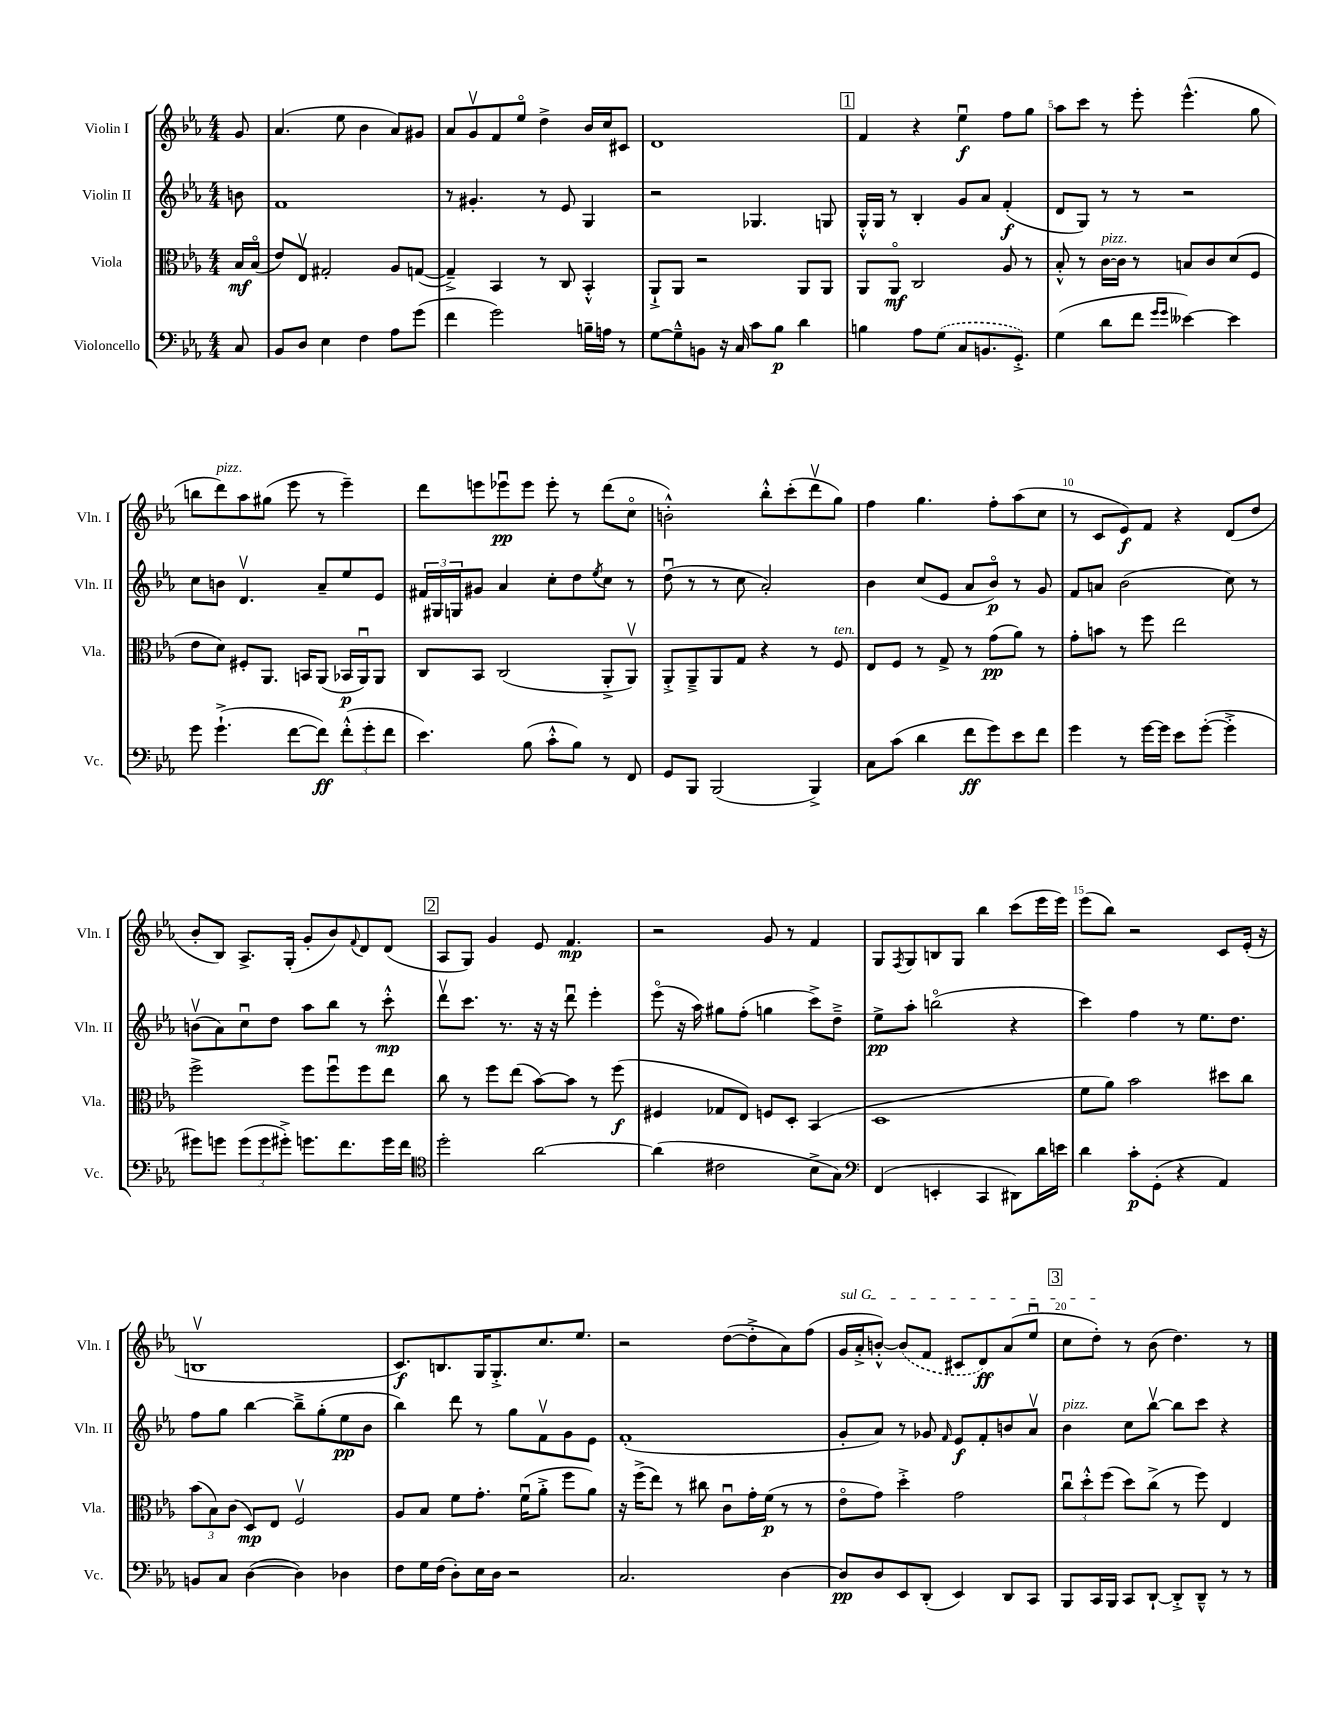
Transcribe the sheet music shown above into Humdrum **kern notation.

**kern	**dynam	**kern	**dynam	**kern	**dynam	**kern	**dynam
*part4	*part4	*part3	*part3	*part2	*part2	*part1	*part1
*staff4	*staff4	*staff3	*staff3	*staff2	*staff2	*staff1	*staff1
*I"Violoncello	*	*I"Viola	*	*I"Violin II	*	*I"Violin I	*
*I'Vc.	*	*I'Vla.	*	*I'Vln. II	*	*I'Vln. I	*
*clefF4	*	*clefC3	*	*clefG2	*	*clefG2	*
*k[b-e-a-]	*	*k[b-e-a-]	*	*k[b-e-a-]	*	*k[b-e-a-]	*
*M4/4	*	*M4/4	*	*M4/4	*	*M4/4	*
=	=	=	=	=	=	=	=
8C/	.	16B-/LL	mf	8bn\	.	8g/	.
.	.	(16B-/JJ	.	.	.	.	.
=1	=1	=1	=1	=1	=1	=1	=1
8BB-/L	.	8e-/L)	.	1f	.	(4.a-/	.
8D/J	.	8E-v/J	.	.	.	.	.
4E-\	.	2G#X'/	.	.	.	.	.
.	.	.	.	.	.	8ee-\	.
4F\	.	.	.	.	.	4b-\	.
8A-\L	.	8A-/L	.	.	.	8a-/L)	.
(8g\J	.	([8Gn/J	.	.	.	8g#X/J	.
=2	=2	=2	=2	=2	=2	=2	=2
4f\	.	4G~^/])	.	8r	.	8a-/L	.
.	.	.	.	4.g#X'/	.	8gv/	.
2g\)	.	4BB-/	.	.	.	8f/	.
.	.	.	.	.	.	8ee-/J	.
.	.	8r	.	8r	.	4dd^\	.
.	.	8C/	.	8e-/	.	.	.
16Bn~\LL	.	4BB-'^^/	.	4G/	.	16b-/LL	.
16An\JJ	.	.	.	.	.	16cc/J	.
8r	.	.	.	.	.	8c#X/J	.
=3	=3	=3	=3	=3	=3	=3	=3
[8G\L	.	8AA-`^/L	.	2r	.	1d	.
8G~^^\]	.	8AA-/J	.	.	.	.	.
8BBn\J	.	2r	.	.	.	.	.
16r	.	.	.	.	.	.	.
16C/	.	.	.	.	.	.	.
8c\L	.	.	.	4.G-X/	.	.	.
8B-\J	p	.	.	.	.	.	.
4d\	.	8AA-/L	.	.	.	.	.
.	.	8AA-/J	.	8Gn/	.	.	.
!!LO:REH:place=s1:t=1
=4	=4	=4	=4	=4	=4	=4	=4
4Bn\	.	8AA-/L	.	16G'^^/LL	.	4f/	.
.	.	.	.	16G/JJ	.	.	.
.	.	8AA-/J	mf	8r	.	.	.
8A-\L	.	2C/	.	4B-'/	.	4r	.
(8G\J	.	.	.	.	.	.	.
8C/L	.	.	.	8g/L	.	4ee-u\	f
8.BBn/	.	.	.	8a-/J	.	.	.
.	.	8A-/	.	(4f'/	f	8ff\L	.
8.GG'^/J)	.	.	.	.	.	.	.
.	.	8r	.	.	.	8gg\J	.
=5	=5	=5	=5	=5	=5	=5	=5
(4G\	.	8B-'^^/	.	8d/L	.	8aa-\L	.
.	.	8r	.	8G/J)	.	8ccc\J	.
!	!	!LO:TX:a:i:t=pizz.	!	!	!	!	!
8d\L	.	[16c\LL	.	8r	.	8r	.
.	.	16c\JJ]	.	.	.	.	.
8f\J	.	8r	.	8r	.	8eee-'\	.
16qqg/LL	.	.	.	.	.	.	.
16qqg/JJ	.	.	.	.	.	.	.
[4e--X\)	.	8Bn/L	.	2r	.	(4.eee-^^\	.
.	.	8c/	.	.	.	.	.
4e--\]	.	(8d/	.	.	.	.	.
.	.	8F/J	.	.	.	8gg\	.
!!LO:LB:g=z
=6	=6	=6	=6	=6	=6	=6	=6
8g\	.	8e-\L	.	8cc\L	.	8bbn\L	.
!	!	!	!	!	!	!LO:TX:a:i:t=pizz.	!
(4.g`^\	.	8d\J)	.	8bn\J	.	8ddd\)	.
.	.	8F#X'/L	.	4.dv/	.	8aa-\	.
.	.	8.AA-/J	.	.	.	(8gg#X\J	.
[8f\L	.	.	.	.	.	8eee-\	.
.	.	16BBn/KL	.	.	.	.	.
8f\J])	ff	(8AA-/J	.	8a-~/L	.	8r	.
(12f'^^\L	.	16BB-X/LL	p	8ee-/	.	4eee-~\)	.
.	.	16AA-u/J)	.	.	.	.	.
12g'\	.	.	.	.	.	.	.
.	.	8AA-/J	.	8e-/J	.	.	.
12f\J	.	.	.	.	.	.	.
=7	=7	=7	=7	=7	=7	=7	=7
4.e-\)	.	8C/L	.	24f#X/LL	.	8ddd\L	.
.	.	.	.	24G#X/	.	.	.
.	.	.	.	24Gn/J	.	.	.
.	.	8BB-/J	.	8g#X/J	.	8eeen\	.
.	.	(2C/	.	4a-/	.	8eee-Xu\	pp
(8B-\	.	.	.	.	.	8eee-\J	.
8c'^^\L	.	.	.	8cc'\L	.	8eee-'\	.
8B-\J)	.	.	.	8dd\	.	8r	.
.	.	.	.	8qee-/	.	.	.
8r	.	8AA-'^/L	.	8cc\J	.	(8ddd\L	.
8FF/	.	8AA-v/J)	.	8r	.	8cc\J	.
=8	=8	=8	=8	=8	=8	=8	=8
8GG/L	.	8AA-'^/L	.	(8ddu\	.	2bn'^^\)	.
8BBB-/J	.	8AA-~^/	.	8r	.	.	.
(2BBB-/	.	8AA-/	.	8r	.	.	.
.	.	8G/J	.	8cc\	.	.	.
.	.	4r	.	2a-'/)	.	8bb-'^^\L	.
.	.	.	.	.	.	(8ccc'\	.
4BBB-^/)	.	8r	.	.	.	8dddv\	.
!	!	!LO:TX:a:i:t=ten.	!	!	!	!	!
.	.	8F/	.	.	.	8gg\J)	.
=9	=9	=9	=9	=9	=9	=9	=9
8C\L	.	8E-/L	.	4b-\	.	4ff\	.
(8c\J	.	8F/J	.	.	.	.	.
4d\	.	8r	.	(8cc/L	.	4.gg\	.
.	.	8G^/	.	8e-/J	.	.	.
8f\L	ff	8r	.	8a-/L	.	.	.
8g\)	.	(8g\L	pp	8b-/J)	p	8ff'\L	.
8e-\	.	8a-\J)	.	8r	.	(8aa-\	.
8f\J	.	8r	.	8g/	.	8cc\J	.
=10	=10	=10	=10	=10	=10	=10	=10
4g\	.	8g'\L	.	8f/L	.	8r	.
.	.	8bn\J	.	8an/J	.	8c/L	.
8r	.	8r	.	(2b-\	.	8e-/)	f
[16g\LL	.	8ff\	.	.	.	8f/J	.
16g\JJ]	.	.	.	.	.	.	.
8e-\L	.	2ee-\	.	.	.	4r	.
([8g'\J	.	.	.	.	.	.	.
4g'^\]	.	.	.	8cc\)	.	(8d/L	.
.	.	.	.	8r	.	8dd/J	.
!!LO:LB:g=z
=11	=11	=11	=11	=11	=11	=11	=11
8g#X\L)	.	2ff^\	.	(8bnv\L	.	8b-'/L	.
8gn\J	.	.	.	8a-\)	.	8B-/J)	.
(12g\L	.	.	.	8ccu\	.	8.A-^/L	.
12g\	.	.	.	.	.	.	.
.	.	.	.	8dd\J	.	.	.
12g#X'^\J)	.	.	.	.	.	.	.
.	.	.	.	.	.	(16G'/Jk	.
8.gn\L	.	8ff\L	.	8aa-\L	.	8g'/L	.
.	.	8ffu\	.	8bb-\J	.	8b-/)	.
8.f\	.	.	.	.	.	.	.
.	.	.	.	.	.	8qqf/	.
.	.	8ff\	.	8r	.	8d/	.
16g\L	.	8ee-\J	.	8ccc'^^\	mp	(8d/J	.
16f\JJ	.	.	.	.	.	.	.
!!LO:REH:place=s1:t=2
=12	=12	=12	=12	=12	=12	=12	=12
*clefC4	*	*	*	*	*	*	*
2dd'\	.	8cc\	.	8dddv\L	.	8A-/L	.
.	.	8r	.	8.ccc\J	.	8G/J)	.
.	.	8ff\L	.	.	.	4g/	.
.	.	.	.	8.r	.	.	.
.	.	(8ee-\J	.	.	.	.	.
[2a-\	.	[8b-\L)	.	16r	.	8e-/	.
.	.	.	.	16r	.	.	.
.	.	8b-\J]	.	8dddu\	.	4.f/	mp
.	.	8r	.	4eee-'\	.	.	.
.	.	(8ff\	f	.	.	.	.
=13	=13	=13	=13	=13	=13	=13	=13
(4a-\]	.	4F#X/	.	(8eee-\	.	2r	.
.	.	.	.	16r	.	.	.
.	.	.	.	16aa-\)	.	.	.
2c#X\	.	8G-X/L	.	8gg#X\L	.	.	.
.	.	8E-/J)	.	(8ff'\J	.	.	.
.	.	8Fn/L	.	4ggn\	.	8g/	.
.	.	8D'/J	.	.	.	8r	.
8B-^\L	.	(4BB-/	.	8ccc^\L)	.	4f/	.
8G\J)	.	.	.	8dd~^\J	.	.	.
=14	=14	=14	=14	=14	=14	=14	=14
*clefF4	*	*	*	*	*	*	*
(4FF/	.	1D	.	8ee-^\L	pp	8G/L	.
.	.	.	.	.	.	8qF/	.
.	.	.	.	8aa-'\J	.	8G/	.
4EEn'/	.	.	.	(2bbn\	.	8Bn/	.
.	.	.	.	.	.	8G/J	.
4CC/	.	.	.	.	.	4bb-\	.
8DD#X\L)	.	.	.	4r	.	(8ccc\L	.
16d\L	.	.	.	.	.	16eee-\L	.
16en\JJ	.	.	.	.	.	16eee-\JJ)	.
=15	=15	=15	=15	=15	=15	=15	=15
4d\	.	8f\L	.	4ccc\)	.	(8eee-\L	.
.	.	8a-\J)	.	.	.	8bb-\J)	.
8c'\L	p	2b-\	.	4ff\	.	2r	.
(8GG'\J	.	.	.	.	.	.	.
4r	.	.	.	8r	.	.	.
.	.	.	.	8.ee-\L	.	.	.
4AA-/)	.	8dd#X\L	.	.	.	8c/L	.
.	.	.	.	8.dd\J	.	.	.
.	.	8cc\J	.	.	.	(16e-'/Jk	.
.	.	.	.	.	.	16r	.
!!LO:LB:g=z
=16	=16	=16	=16	=16	=16	=16	=16
8BBn/L	.	(12b-\L	.	8ff\L	.	1Bnv	.
.	.	12B-\)	.	.	.	.	.
8C/J	.	.	.	8gg\J	.	.	.
.	.	(12c\J	.	.	.	.	.
([4D\	.	8D/L)	mp	[4bb-\	.	.	.
.	.	8E-/J	.	.	.	.	.
4D\])	.	2Fv/	.	8bb-~^\L]	.	.	.
.	.	.	.	(8gg'\	.	.	.
4D-X\	.	.	.	8ee-\	pp	.	.
.	.	.	.	8b-\J	.	.	.
=17	=17	=17	=17	=17	=17	=17	=17
8F\L	.	8A-/L	.	4bb-\)	.	8.c/L)	f
16G\L	.	8B-/J	.	.	.	.	.
(16F\JJ	.	.	.	.	.	8.Bn/	.
8D'\L)	.	8f\L	.	8ddd\	.	.	.
16E-\L	.	8.g'\J	.	8r	.	16G/K	.
16D\JJ	.	.	.	.	.	8.G'^/	.
2r	.	.	.	8gg\L	.	.	.
.	.	(16fu\KL	.	.	.	.	.
.	.	8a-'^\J	.	8fv\	.	8.cc/	.
.	.	8ff\L	.	8g\	.	.	.
.	.	.	.	.	.	8.ee-/J	.
.	.	8a-\J)	.	8e-\J	.	.	.
=18	=18	=18	=18	=18	=18	=18	=18
2.C/	.	16r	.	(1f'	.	2r	.
.	.	(16ff^\KL	.	.	.	.	.
.	.	8ee-\J)	.	.	.	.	.
.	.	8r	.	.	.	.	.
.	.	8cc#X\	.	.	.	.	.
.	.	8cu\L	.	.	.	([8dd\L	.
.	.	16g'\L	.	.	.	8dd'^\]	.
.	.	(16f\JJ	p	.	.	.	.
[4D\	.	8r	.	.	.	8a-\)	.
.	.	8r	.	.	.	(8ff\J	.
=19	=19	=19	=19	=19	=19	=19	=19
!	!	!	!	!	!	!LO:TX:a:i:t=sul G	!
8D/L]	pp	8e-\L	.	8g'/L	.	16g/LL	.
.	.	.	.	.	.	16a-'^/J	.
8D/	.	8g\J)	.	8a-/J)	.	[8bn'^^/J)	.
8EE-/	.	4dd'^\	.	8r	.	(8b/L]	.
(8DD'/J	.	.	.	8g-X/	.	8f/J	.
.	.	.	.	16qqf/	.	.	.
4EE-/)	.	2g\	.	8e-/L	f	8c#X/L	.
.	.	.	.	8f'/	.	8d/)	ff
8DD/L	.	.	.	8bn/	.	(8a-/	.
8CC/J	.	.	.	8a-v/J	.	8ee-u/J	.
!!LO:REH:place=s1:t=3
=20	=20	=20	=20	=20	=20	=20	=20
!	!	!	!	!LO:TX:a:i:t=pizz.	!	!	!
8BBB-/L	.	12ccu\L	.	4b-\	.	8cc\L	.
.	.	12dd'^^\	.	.	.	.	.
16CC/L	.	.	.	.	.	8dd'\J)	.
.	.	(12ff\J	.	.	.	.	.
16BBB-/JJ	.	.	.	.	.	.	.
8CC/L	.	8dd\L)	.	8cc\L	.	8r	.
[8DD`/J	.	(8cc^\J	.	[8bb-v\J	.	(8b-\	.
8DD'^/L]	.	8r	.	8bb-\L]	.	4.dd\)	.
8DD~^^/J	.	8ff\)	.	8ccc\J	.	.	.
8r	.	4E-/	.	4r	.	.	.
8r	.	.	.	.	.	8r	.
==	==	==	==	==	==	==	==
*-	*-	*-	*-	*-	*-	*-	*-
